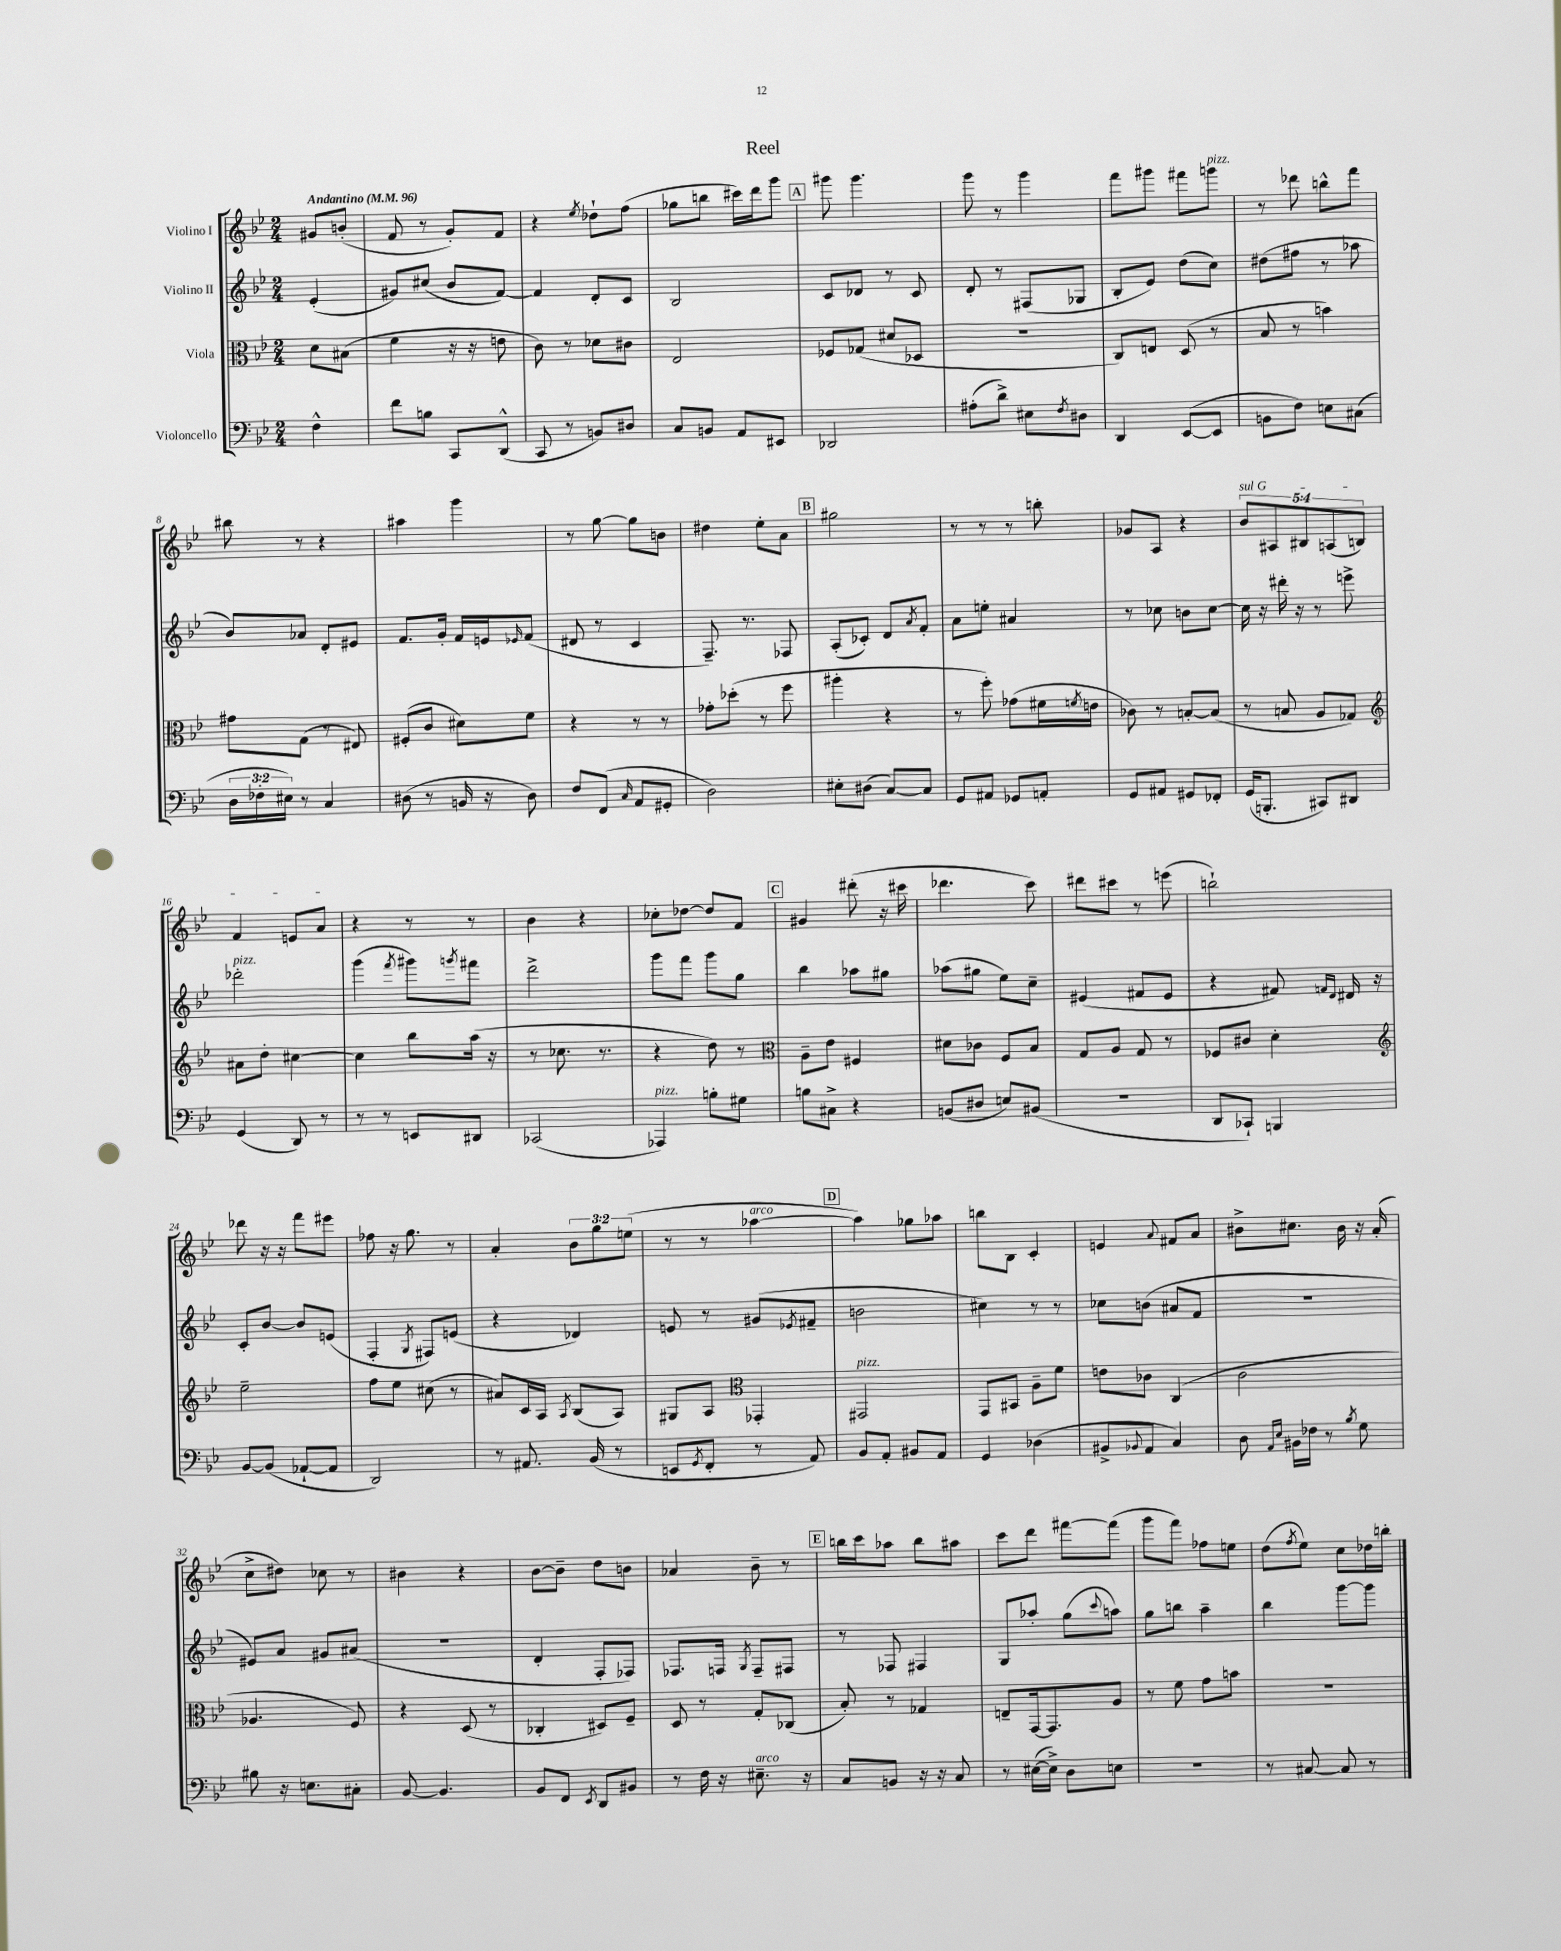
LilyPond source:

\header { title = "Reel" }
<<
\new StaffGroup <<
\new Staff = "s0" \with { instrumentName = "Violino I" } {
    \clef treble \key bes \major \numericTimeSignature \time 2/4 \override Staff.TupletNumber.text = #tuplet-number::calc-fraction-text \partial 4 \tempo "Andantino" 4 = 96
    gis'8 b'8-.( |
    f'8 r8 g'8-.) f'8 |
    r4 \acciaccatura { ees''8 } des''8-! f''8( |
    ges''8 b''8 cis'''16) d'''16 g'''8 |
    \mark \markup { \box "A" } gis'''8 gis'''4. |
    g'''8 r8 g'''4 |
    f'''8 gis'''8 fis'''8 g'''8^\markup { \italic "pizz." } |
    r8 des'''8 b''8-^ f'''8 |
    bis''8 r8 r4 |
    ais''4 g'''4 |
    r8 g''8~ g''8 b'8 |
    dis''4 ees''8-. a'8 |
    \mark \markup { \box "B" } gis''2 |
    r8 r8 r8 b''8-. |
    ges'8 a8 r4 |
    \tuplet 5/4 { \once \override TextSpanner.bound-details.left.text = \markup { \italic "sul G" } bes'8\startTextSpan ais8 bis8 a8( b8) } |
    f'4 e'8 a'8\stopTextSpan |
    r4 r8 r8 |
    bes'4 r4 |
    ces''8-. des''8~ des''8 f'8 |
    \mark \markup { \box "C" } gis'4 dis'''8-.( r16 cis'''16 |
    des'''4. c'''8) |
    dis'''8 cis'''8 r8 e'''8( |
    b''2-!) |
    des'''8 r16 r16 f'''8 eis'''8 |
    fes''8 r16 g''8. r8 |
    a'4-. \tuplet 3/2 { bes'8 g''8 e''8( } |
    r8 r8 aes''4~^\markup { \italic "arco" } |
    \mark \markup { \box "D" } aes''4) ges''8 aes''8 |
    b''8 bes8 c'4-. |
    e'4 \appoggiatura { a'8 } fis'8 a'8 |
    bis'8-> cis''8. bis'16 r16 a'16-.( |
    c''8-> dis''8) ces''8 r8 |
    bis'4 r4 |
    bes'8~ bes'8-- d''8 b'8 |
    aes'4 bes'8-- r8 |
    \mark \markup { \box "E" } b''16 c'''16 aes''8 b''8 ais''8 |
    c'''8 d'''8 fis'''8~ fis'''8( |
    g'''8 f'''8) fes''8 e''8 |
    d''8( \acciaccatura { f''8 } ees''8) c''8 des''16 b''16-. \bar "|." |
}
\new Staff = "s1" \with { instrumentName = "Violino II" } {
    \clef treble \key bes \major \numericTimeSignature \time 2/4 \partial 4
    ees'4-.( |
    gis'8) cis''8( bes'8 f'8~) |
    f'4 d'8-. c'8 |
    bes2 |
    \mark \markup { \box "A" } c'8 des'8 r8 c'8 |
    d'8-. r8 fis8( ges8 |
    bes8-. ees'8) d''8( c''8) |
    dis''8( fis''8 r8 aes''8 |
    bes'8) aes'8 d'8-. eis'8 |
    f'8. g'16-. f'16 e'16 \grace { ees'16 } f'8( |
    dis'8 r8 c'4 |
    f8.--) r8. fes8 |
    \mark \markup { \box "B" } a8-.( ces'8-.) d'8 \acciaccatura { a'8 } f'8-. |
    a'8 e''8-. ais'4 |
    r8 ces''8 b'8 ces''8~ |
    ces''16 r16 dis'''16-. r16 r8 e'''8-> |
    des'''2-.^\markup { \italic "pizz." } |
    g'''4( \acciaccatura { f'''8 } gis'''8) \acciaccatura { g'''8 } fis'''8 |
    d'''2-> |
    g'''8 f'''8 g'''8 g''8 |
    \mark \markup { \box "C" } bes''4 aes''8 gis''8 |
    aes''8( gis''8 ees''8) c''8-- |
    eis'4( fis'8 eis'8 |
    r4 fis'8) \grace { f'16 d'16 } dis'16 r16 |
    c'8-. bes'8~ bes'8 e'8( |
    f4-. \acciaccatura { g8 } fis8) e'8( |
    r4 des'4) |
    e'8 r8 gis'8( \acciaccatura { ees'8 } fis'8-- |
    \mark \markup { \box "D" } b'2 |
    cis''4) r8 r8 |
    ces''8 b'8( ais'8 f'8 |
    r2 |
    eis'8) a'8 gis'8 ais'8( |
    r2 |
    d'4-. f8-. fes8) |
    fes8. f16 \acciaccatura { g8 } f8-- fis8 |
    \mark \markup { \box "E" } r8 fes8 fis4 |
    g8 aes''8-. g''8( \appoggiatura { c'''8 } a''8) |
    g''8 b''8 a''4-- |
    bes''4 g'''8~ g'''8 \bar "|." |
}
\new Staff = "s2" \with { instrumentName = "Viola" } {
    \clef alto \key bes \major \numericTimeSignature \time 2/4 \partial 4
    d'8 bis8( |
    f'4 r16 r16 e'8 |
    c'8) r8 des'8 cis'8 |
    ees2 |
    \mark \markup { \box "A" } fes8 ges8( dis'8 des8 |
    R2 |
    c8) e8 d8( r8 |
    bes8 r8 b'4) |
    gis'8 g8( r8 eis8) |
    fis8-.( c'8 dis'8) f'8 |
    r4 r8 r8 |
    ges'8-. des''8-.( r8 f''8 |
    \mark \markup { \box "B" } ais''4-. r4 |
    r8 f''8-.) ges'8( fis'16 \acciaccatura { f'8 } e'16 |
    ces'8) r8 b8~-. b8( |
    r8 b8 a8 ges8) |
    \clef treble ais'8 d''8-. cis''4~ |
    cis''4 bes''8 a''16( r16 |
    r8 ces''8. r8. |
    r4 d''8) r8 |
    \mark \markup { \box "C" } \clef alto a8-- ees'8 fis4 |
    dis'8 ces'8 f8 bes8 |
    g8 a8 g8 r8 |
    fes8 cis'8 d'4-. |
    \clef treble ees''2-- |
    f''8 ees''8 cis''8( r8 |
    ais'8) c'16 a16 \acciaccatura { a8 } bes8( a8) |
    gis8 a8 \clef alto ges,4-. |
    \mark \markup { \box "D" } gis,2^\markup { \italic "pizz." } |
    g,8 bis,8 a8-- f'8 |
    e'8 ces'8 c4( |
    c'2 |
    aes4. f8) |
    r4 d8( r8 |
    ces4-. dis8) f8-- |
    d8 r8 g8-. ces8( |
    \mark \markup { \box "E" } bes8-.) r8 ges4 |
    e8-- g,16~ g,8. a8 |
    r8 f'8 g'8 b'8 |
    R2 \bar "|." |
}
\new Staff = "s3" \with { instrumentName = "Violoncello" } {
    \clef bass \key bes \major \numericTimeSignature \time 2/4 \override Staff.TupletNumber.text = #tuplet-number::calc-fraction-text \partial 4
    f4-^ |
    f'8 b8 c,8 d,8-^( |
    c,8 r8 b,8) dis8 |
    c8 b,8 a,8 eis,8 |
    \mark \markup { \box "A" } des,2 |
    ais8-.( d'8->) eis8 \acciaccatura { f8 } dis8 |
    d,4 ees,8~( ees,8 |
    b,8 f8) e8 cis8( |
    \tuplet 3/2 { d16 fes16-. eis16) } r8 c4 |
    dis8( r8 b,16 r16 dis8) |
    f8 f,8( \grace { c16 } a,8 gis,8-. |
    d2) |
    \mark \markup { \box "B" } eis8-. dis8( c8~) c8 |
    g,8 ais,8 ges,8 a,8-. |
    g,8 ais,8 gis,8 fes,8-. |
    g,16( b,,8.-. cis,8) dis,8 |
    g,4( d,8) r8 |
    r8 r8 e,8 dis,8 |
    ces,2( |
    aes,,4^\markup { \italic "pizz." }) b8-. gis8 |
    \mark \markup { \box "C" } b8 cis8-> r4 |
    b,8( dis8 e8) bis,8( |
    R2 |
    d,8 ces,8-!) b,,4 |
    bes,8~ bes,8( aes,8~-! aes,8 |
    d,2) |
    r8 ais,8. bes,16( r8 |
    e,8 \acciaccatura { g,8 } f,8-. r8 a,8) |
    \mark \markup { \box "D" } bes,8 a,8-. bis,8 a,8 |
    g,4 des4( |
    bis,8-> \appoggiatura { bes,8 } a,8 c4) |
    d8 \grace { a,16 ees16 } bis,16 fes16 r8 \acciaccatura { bes8 } g8 |
    bis8 r16 e8. cis8-. |
    bes,8~ bes,4. |
    bes,8 f,8 \acciaccatura { ees,8 } d,8 bis,8 |
    r8 f16 r16 eis8.--^\markup { \italic "arco" } r16 |
    \mark \markup { \box "E" } c8 b,8 r16 r16 c8 |
    r8 eis16~( eis16->) d8 e8 |
    r2 |
    r8 cis8~ cis8 r8 \bar "|." |
}
>>
>>
